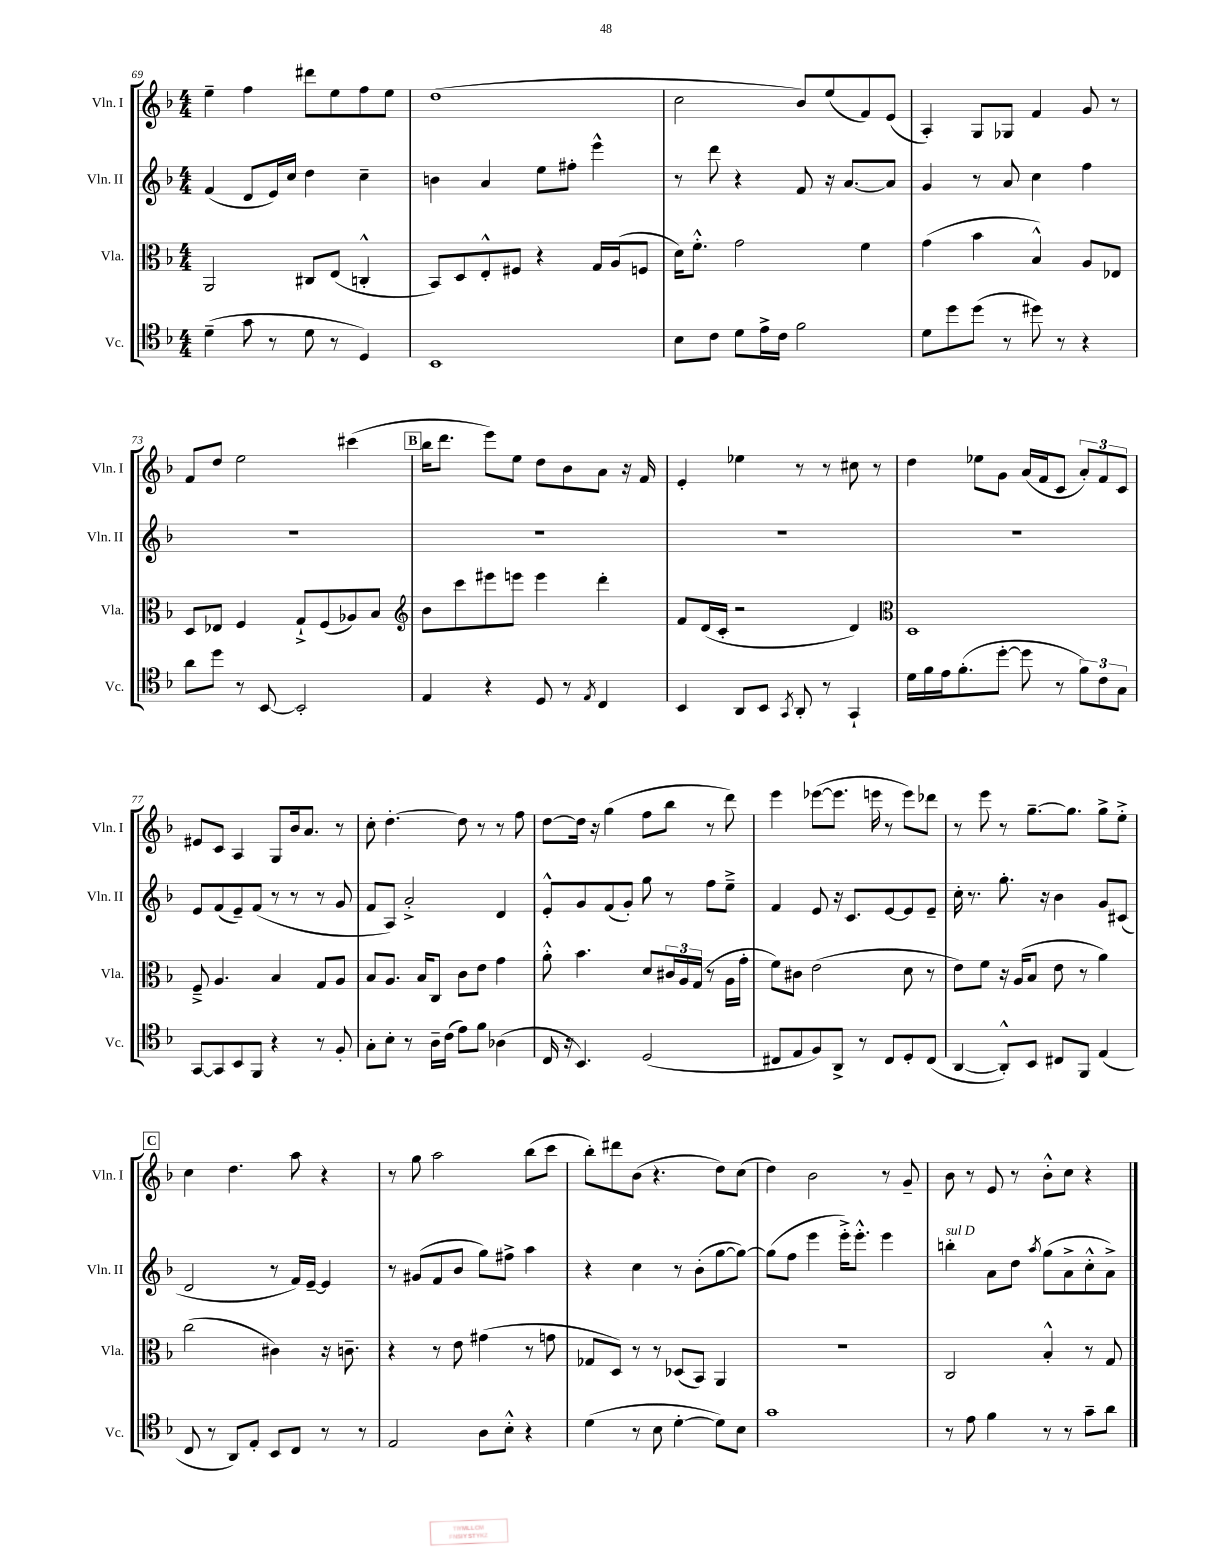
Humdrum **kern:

**kern	**kern	**kern	**kern
*staff4	*staff3	*staff2	*staff1
*clefC4	*clefC3	*clefG2	*clefG2
*k[b-]	*k[b-]	*k[b-]	*k[b-]
*M4/4	*M4/4	*M4/4	*M4/4
(4d~	2AA	(4f	4ee~
8g	.	8d	4ff
8r	.	16e)	.
.	.	16cc	.
8d	8C#	4dd	8ddd#
8r	(8E	.	8ee
4D)	4C'^^	4cc~	8ff
.	.	.	8ee
=	=	=	=
1BB-	8BB-)	4b	(1dd
.	8D	.	.
.	8E'^^	4a	.
.	8F#	.	.
.	4r	8ee	.
.	.	8ff#'	.
.	16G	4eee^^	.
.	(16A	.	.
.	8F	.	.
=	=	=	=
8B-	16d)	8r	2cc
.	8.f'^^	.	.
8c	.	8ddd	.
8d	2g	4r	.
16e^	.	.	.
16c	.	.	.
2f	.	8f	8b-)
.	.	16r	(8ee
.	.	[8.a	.
.	4f	.	8f)
.	.	8a]	(8e
=	=	=	=
8d	(4g	4g	4A')
8dd	.	.	.
(8dd	4b-	8r	8G
8r	.	8a	8G-
8dd#)	4B-^^)	4cc	4f
8r	.	.	.
4r	8A	4ff	8g
.	8E-	.	8r
=	=	=	=
8a	8D	1r	8f
8dd	8E-	.	8dd
8r	4F	.	2ee
[8BB-	.	.	.
2BB-']	8G`^	.	.
.	(8F	.	.
.	8A-)	.	(4ccc#
.	8B-	.	.
=	=	=	=
*	*clefG2	*	*
4E	8b-	1r	16bb-
.	.	.	8.ddd
.	8ccc	.	.
4r	8eee#	.	8eee)
.	8eee	.	8ee
8D	4eee	.	8dd
8r	.	.	8b-
8qE	.	.	.
4C	4ddd'	.	8a
.	.	.	16r
.	.	.	16f
=	=	=	=
4BB-	8f	1r	4e'
.	(16d	.	.
.	16c'	.	.
8AA	2r	.	4ee-
8BB-	.	.	.
8qGG	.	.	.
8AA'	.	.	8r
8r	.	.	8r
4GG`	4d)	.	8cc#
.	.	.	8r
=	=	=	=
*	*clefC3	*	*
16d	1D	1r	4dd
16f	.	.	.
16e	.	.	.
(8.f'	.	.	.
.	.	.	8ee-
[8dd'	.	.	8g
8dd]	.	.	(16a
.	.	.	16f
8r	.	.	8c
12f)	.	.	12a')
12c	.	.	12f
12G	.	.	12c
=	=	=	=
[8GG	8F~^	8e	8e#
8GG]	4.A	(8f	8c
8BB-	.	8e~)	4A
8FF	.	(8f	.
4r	4B-	8r	8G
.	.	8r	16b-
.	.	.	8.a
8r	8G	8r	.
8F'	8A	8g	8r
=	=	=	=
8G'	8B-	8f	8cc'
8B-'	8.A	8A)	[4.dd'
8r	.	2a'^	.
.	16B-	.	.
16A~	8C	.	.
(16c	.	.	.
8e)	8c	.	8dd]
8f	8e	.	8r
(4A-	4g	4d	8r
.	.	.	8ff
=	=	=	=
16C	8a'^^	8e'^^	[8dd
16r	.	.	.
4.BB-)	4.b-	8g	16dd]
.	.	.	16r
.	.	(8f	(4gg
.	.	8g')	.
(2D	8d	8gg	8ff
.	24c#	8r	8bb-
.	24A	.	.
.	(24G	.	.
.	8r	8ff	8r
.	16A	8ee~^	8ddd)
.	16g'	.	.
=	=	=	=
8C#	8f)	4f	4eee
8E	8c#	.	.
8F)	(2e	8e	([8eee-
8AA^	.	16r	8.eee-]
.	.	8.c	.
8r	.	.	.
.	.	.	16eee
8C#	.	[8e	8r
8D'	8d	8e]	8eee)
(8C#	8r	8e~	8ddd-
=	=	=	=
[4AA	8e)	16cc'	8r
.	.	8.r	.
.	8f	.	8eee
8AA'^^])	16r	8.gg'	8r
.	(16A	.	.
8BB-	8B-	.	[8.gg~
.	.	16r	.
8C#	8e	4b-	.
.	.	.	8.gg]
8FF	8r	.	.
(4E	4a)	8g	8gg^
.	.	(8c#	8ee'^
=	=	=	=
8C	(2cc	2d	4cc
8r	.	.	.
8AA)	.	.	4.dd
8E'	.	.	.
8BB-	4c#)	8r	.
8C	.	16f)	8aa
.	.	[16e~	.
8r	16r	4e]	4r
.	8.c~	.	.
8r	.	.	.
=	=	=	=
2E	4r	8r	8r
.	.	(8g#	8gg
.	8r	8f	2aa
.	8e	8b-	.
8A	(4g#	8gg)	.
8B-'^^	.	8ff#^	.
4r	8r	4aa	(8bb-
.	8g	.	8ccc
=	=	=	=
(4d	8G-	4r	8bb-')
.	8D)	.	8ddd#
8r	8r	4cc	(8b-
8B-	8r	.	4.r
[4d'	(8D-	8r	.
.	8BB-)	(8b-'	.
8d])	4AA	[8gg	8dd)
8B-	.	8gg_)	(8cc
=	=	=	=
1g	1r	(8gg]	4dd)
.	.	8ff	.
.	.	4eee	2b-
.	.	16eee'^)	.
.	.	8.eee'^^	.
.	.	4eee	8r
.	.	.	8g~
=	=	=	=
8r	2C	4bb'	8b-
8e	.	.	8r
4f	.	8a	8e
.	.	8dd	8r
.	.	8qaa	.
8r	4B-'^^	(8gg	8b-'^^
8r	.	8a^	8cc
8g~	8r	8cc'^^	4r
8a	8G	8a^)	.
==	==	==	==
*-	*-	*-	*-
